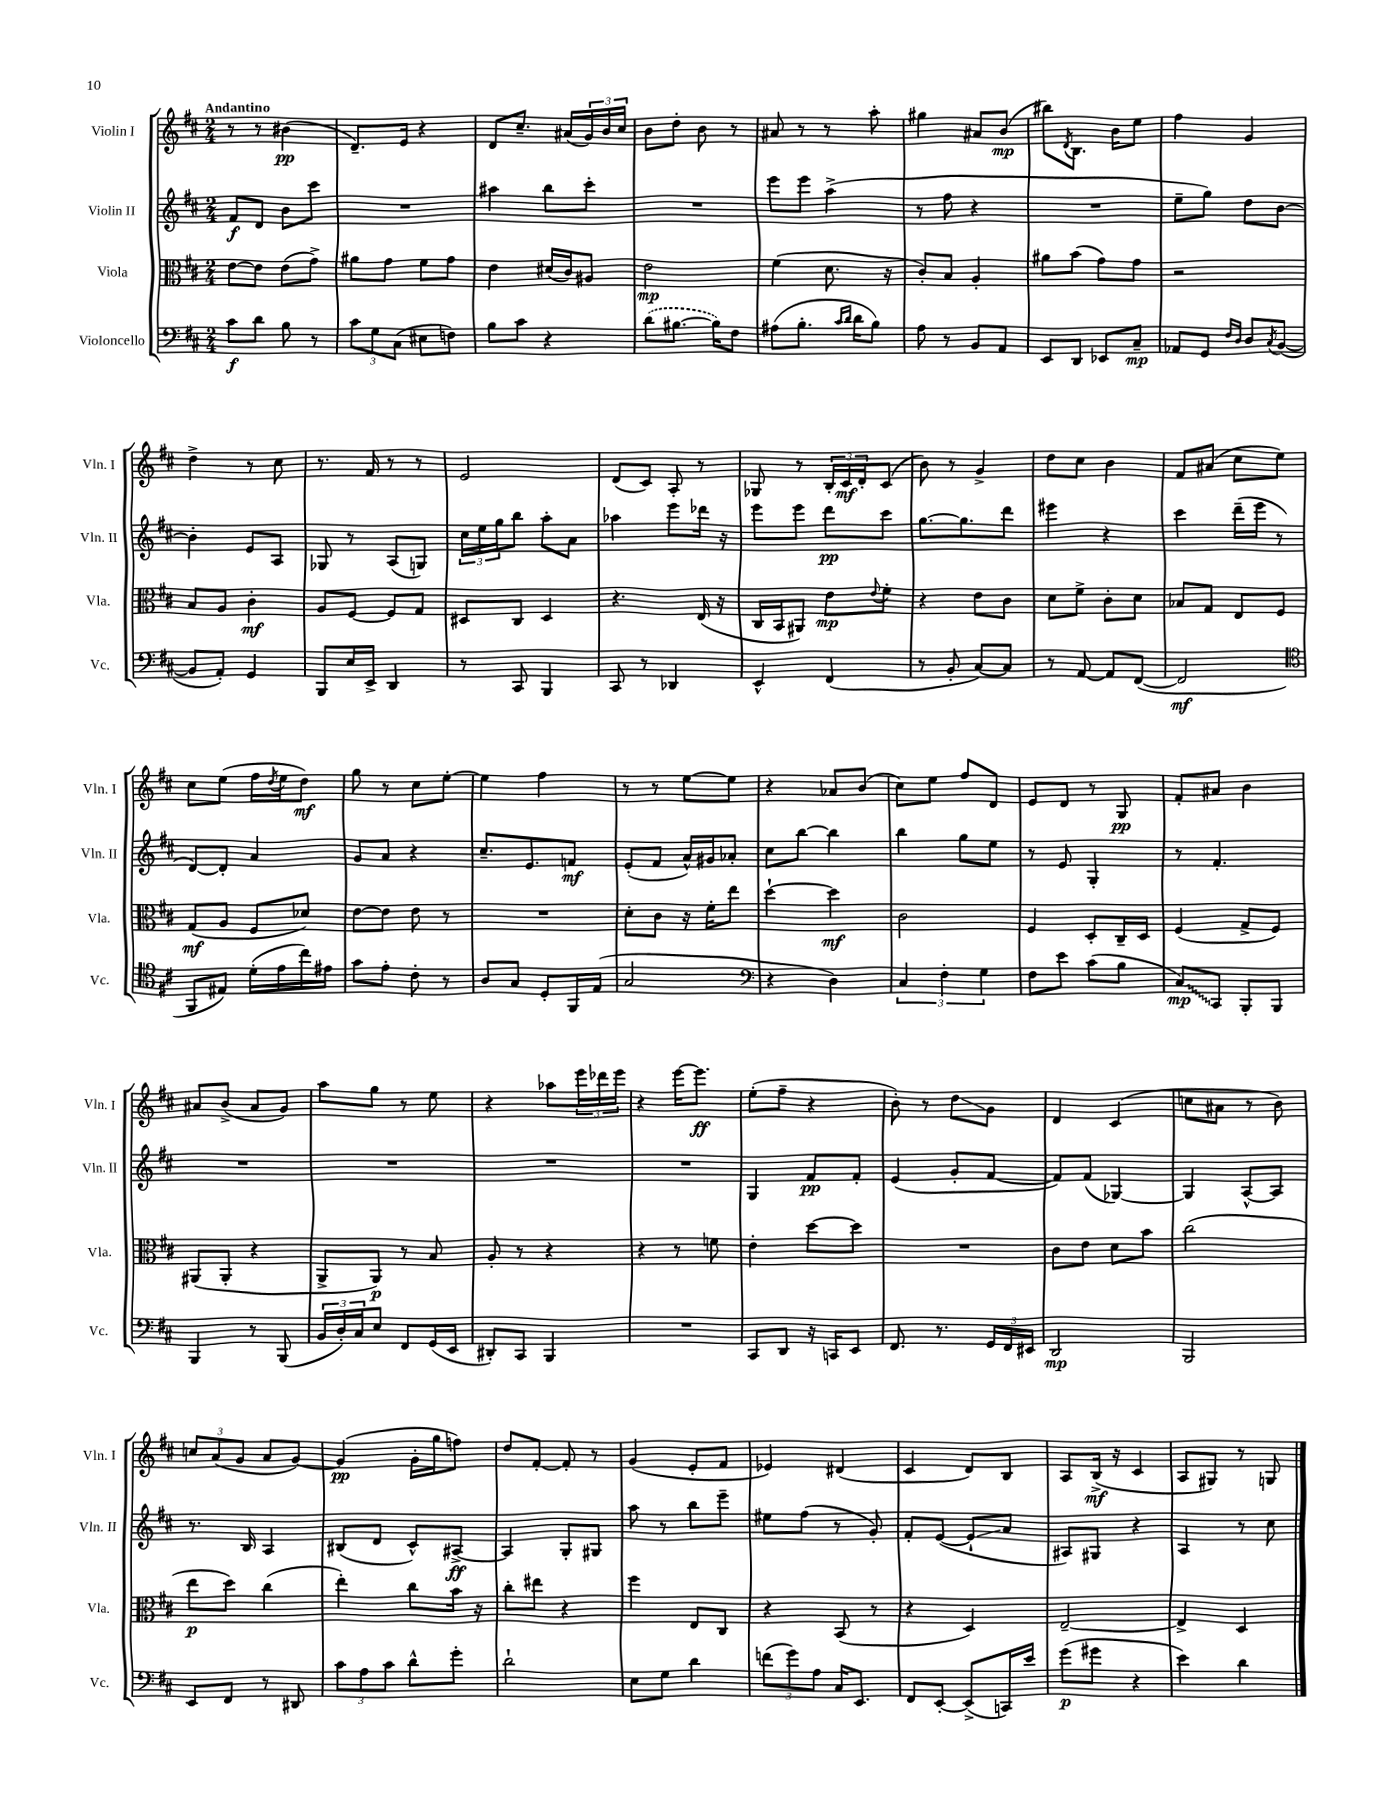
<<
\new StaffGroup <<
\new Staff = "s0" \with { instrumentName = "Violin I" shortInstrumentName = "Vln. I" } {
    \clef treble \key d \major \numericTimeSignature \time 2/4 \tempo "Andantino"
    r8 r8 bis'4\pp( |
    d'8.--) e'16 r4 |
    d'8 cis''8.-- ais'16( \tuplet 3/2 { g'16) b'16 cis''16 } |
    b'8 d''8-. b'8 r8 |
    ais'8 r8 r8 a''8-. |
    gis''4 ais'8 b'8\mp( |
    bis''8) \acciaccatura { d'8 } b8. b'16 e''8 |
    fis''4 g'4 |
    d''4-> r8 cis''8 |
    r8. fis'16 r8 r8 |
    e'2 |
    d'8( cis'8) a8-. r8 |
    ges8 r8 \tuplet 3/2 { b16-. cis'16\mf d'16-. } cis'8( |
    b'8) r8 g'4-> |
    d''8 cis''8 b'4 |
    fis'8 ais'8( cis''8 e''8) |
    cis''8 e''8( fis''16 \acciaccatura { d''8 } e''16 d''8\mf) |
    g''8 r8 cis''8 e''8~-. |
    e''4 fis''4 |
    r8 r8 e''8~ e''8 |
    r4 aes'8 b'8( |
    cis''8) e''8 fis''8 d'8 |
    e'8 d'8 r8 g8\pp |
    fis'8-. ais'8 b'4 |
    ais'8 b'8->( ais'8 g'8) |
    a''8 g''8 r8 e''8 |
    r4 aes''8 \tuplet 3/2 { e'''16 des'''16 e'''16 } |
    r4 e'''16~ e'''8.\ff |
    e''8-.( fis''8-- r4 |
    b'8-.) r8 d''8\glissando g'8 |
    d'4 cis'4( |
    c''8 ais'8 r8 b'8) |
    \tuplet 3/2 { c''8 a'8( g'8 } a'8 g'8~) |
    g'4\pp( g'16-. g''16 f''8) |
    d''8 fis'8~-. fis'8-. r8 |
    g'4( e'8-. fis'8 |
    ees'4) dis'4( |
    cis'4 d'8) b8 |
    a8 b16->\mf( r16 cis'4 |
    a8 gis8) r8 g8 \bar "|." |
}
\new Staff = "s1" \with { instrumentName = "Violin II" shortInstrumentName = "Vln. II" } {
    \clef treble \key d \major \numericTimeSignature \time 2/4
    fis'8\f d'8 b'8 cis'''8 |
    R2 |
    ais''4 b''8 cis'''8-. |
    R2 |
    e'''8 e'''8 a''4->( |
    r8 fis''8 r4 |
    R2 |
    e''8-- g''8) d''8 b'8~ |
    b'4-. e'8 a8 |
    ges8 r8 a8( g8) |
    \tuplet 3/2 { cis''16 e''16 g''16 } b''8 a''8-. a'8 |
    aes''4 e'''8 des'''16 r16 |
    e'''8 e'''8 d'''8\pp cis'''8 |
    g''8.~ g''8. d'''8 |
    eis'''4 r4 |
    cis'''4 d'''16--( e'''16 r8 |
    d'8~) d'8-. a'4 |
    g'8 a'8 r4 |
    cis''8.-- e'8. f'8\mf |
    e'8-.( fis'8 a'16-^) gis'16 aes'8-. |
    cis''8 b''8~ b''4 |
    b''4 g''8 e''8 |
    r8 e'8 g4-. |
    r8 fis'4.-. |
    R2 |
    R2 |
    R2 |
    R2 |
    g4 fis'8\pp fis'8-. |
    e'4( g'8-. fis'8~ |
    fis'8) fis'8( ges4~) |
    ges4 a8~-^ a8 |
    r8. b16 a4 |
    bis8( d'8 cis'8-^) ais8~->\ff |
    ais4 g8-. gis8 |
    a''8 r8 b''8 e'''8-- |
    eis''8 fis''8( r8 g'8-.) |
    fis'8-. e'8~( e'8-!\glissando a'8 |
    ais8) gis8 r4 |
    a4 r8 cis''8 \bar "|." |
}
\new Staff = "s2" \with { instrumentName = "Viola" shortInstrumentName = "Vla." } {
    \clef alto \key d \major \numericTimeSignature \time 2/4
    e'8~ e'8 e'8( g'8->) |
    ais'8 g'8 fis'8 g'8 |
    e'4 dis'16( cis'16) ais8 |
    e'2\mp |
    fis'4( d'8. r16 |
    cis'8-.) b8 a4-. |
    ais'8 b'8( g'8) g'8 |
    r2 |
    b8 a8 cis'4-.\mf |
    a8 fis8~ fis8 g8 |
    dis8 cis8 dis4 |
    r4. e16( r16 |
    cis16 b,16 ais,8) e'8\mp \appoggiatura { e'8 } fis'8-. |
    r4 e'8 cis'8 |
    d'8 fis'8-> cis'8-. d'8 |
    bes8 g8 e8 fis8 |
    g8\mf( a8 fis8 des'8) |
    e'8~ e'8 e'8 r8 |
    R2 |
    d'8-. cis'8 r16 fis'16-. e''8 |
    d''4~-! d''4\mf |
    cis'2 |
    fis4 d8-. cis16-- d16 |
    fis4( g8-> fis8) |
    ais,8( ais,8-. r4 |
    a,8-> a,8\p) r8 b8 |
    a8-. r8 r4 |
    r4 r8 f'8 |
    e'4-. d''8~ d''8 |
    R2 |
    cis'8 e'8 d'8 b'8 |
    cis''2( |
    e''8\p d''8) cis''4( |
    e''4-.) cis''8 b'16 r16 |
    cis''8-. eis''8 r4 |
    fis''4 e8 cis8 |
    r4 b,8( r8 |
    r4 d4) |
    e2~-- |
    e4-> d4 \bar "|." |
}
\new Staff = "s3" \with { instrumentName = "Violoncello" shortInstrumentName = "Vc." } {
    \clef bass \key d \major \numericTimeSignature \time 2/4
    cis'8\f d'8 b8 r8 |
    \tuplet 3/2 { cis'8 g8 cis8( } eis8 f8) |
    b8 cis'8 r4 |
    \once \slurDashed d'8( bis8.~ bis16) fis8 |
    ais8( b8.-. \grace { cis'16 d'16 } d'16 b8) |
    a8 r8 b,8 a,8 |
    e,8 d,8 ees,8 cis8--\mp |
    aes,8 g,8 \grace { fis16 d16 } d8 \acciaccatura { cis8 } b,8~( |
    b,8 a,8-.) g,4 |
    b,,8 e16 e,16-> d,4 |
    r8 cis,8 b,,4 |
    cis,8 r8 des,4 |
    e,4-^ fis,4( |
    r8 b,8-. cis8~) cis8 |
    r8 a,8~ a,8 fis,8~( |
    fis,2\mf |
    \clef tenor fis,8 eis8) d'16-.( e'16 cis''16) eis'16 |
    g'8 e'8-. cis'8-. r8 |
    a8 g8 d8-. fis,16 e16( |
    g2 |
    \clef bass r4 d4) |
    \tuplet 3/2 { cis4 fis4-. g4 } |
    fis8 e'8 cis'8( b8 |
    \once \override Glissando.style = #'zigzag cis8\glissando\mp) cis,8 b,,8-. b,,8 |
    b,,4 r8 b,,8( |
    \tuplet 3/2 { b,16 d16-.) cis16 } e8 fis,8 g,16( e,16 |
    dis,8-.) cis,8 b,,4 |
    R2 |
    cis,8 d,8 r16 c,16 e,8 |
    fis,8. r8. \tuplet 3/2 { g,16 fis,16 eis,16 } |
    d,2\mp |
    b,,2 |
    e,8 fis,8 r8 dis,8 |
    \tuplet 3/2 { cis'8 a8 cis'8 } d'8-^ g'8-. |
    d'2-! |
    e8 g8 d'4 |
    \tuplet 3/2 { f'8( g'8) a8 } cis16 e,8. |
    fis,8 e,8~-. e,8->( c,16) e'16 |
    g'8\p( gis'8 r4 |
    e'4) d'4 \bar "|." |
}
>>
>>
\layout { \context { \Score \remove "Bar_number_engraver" } }
